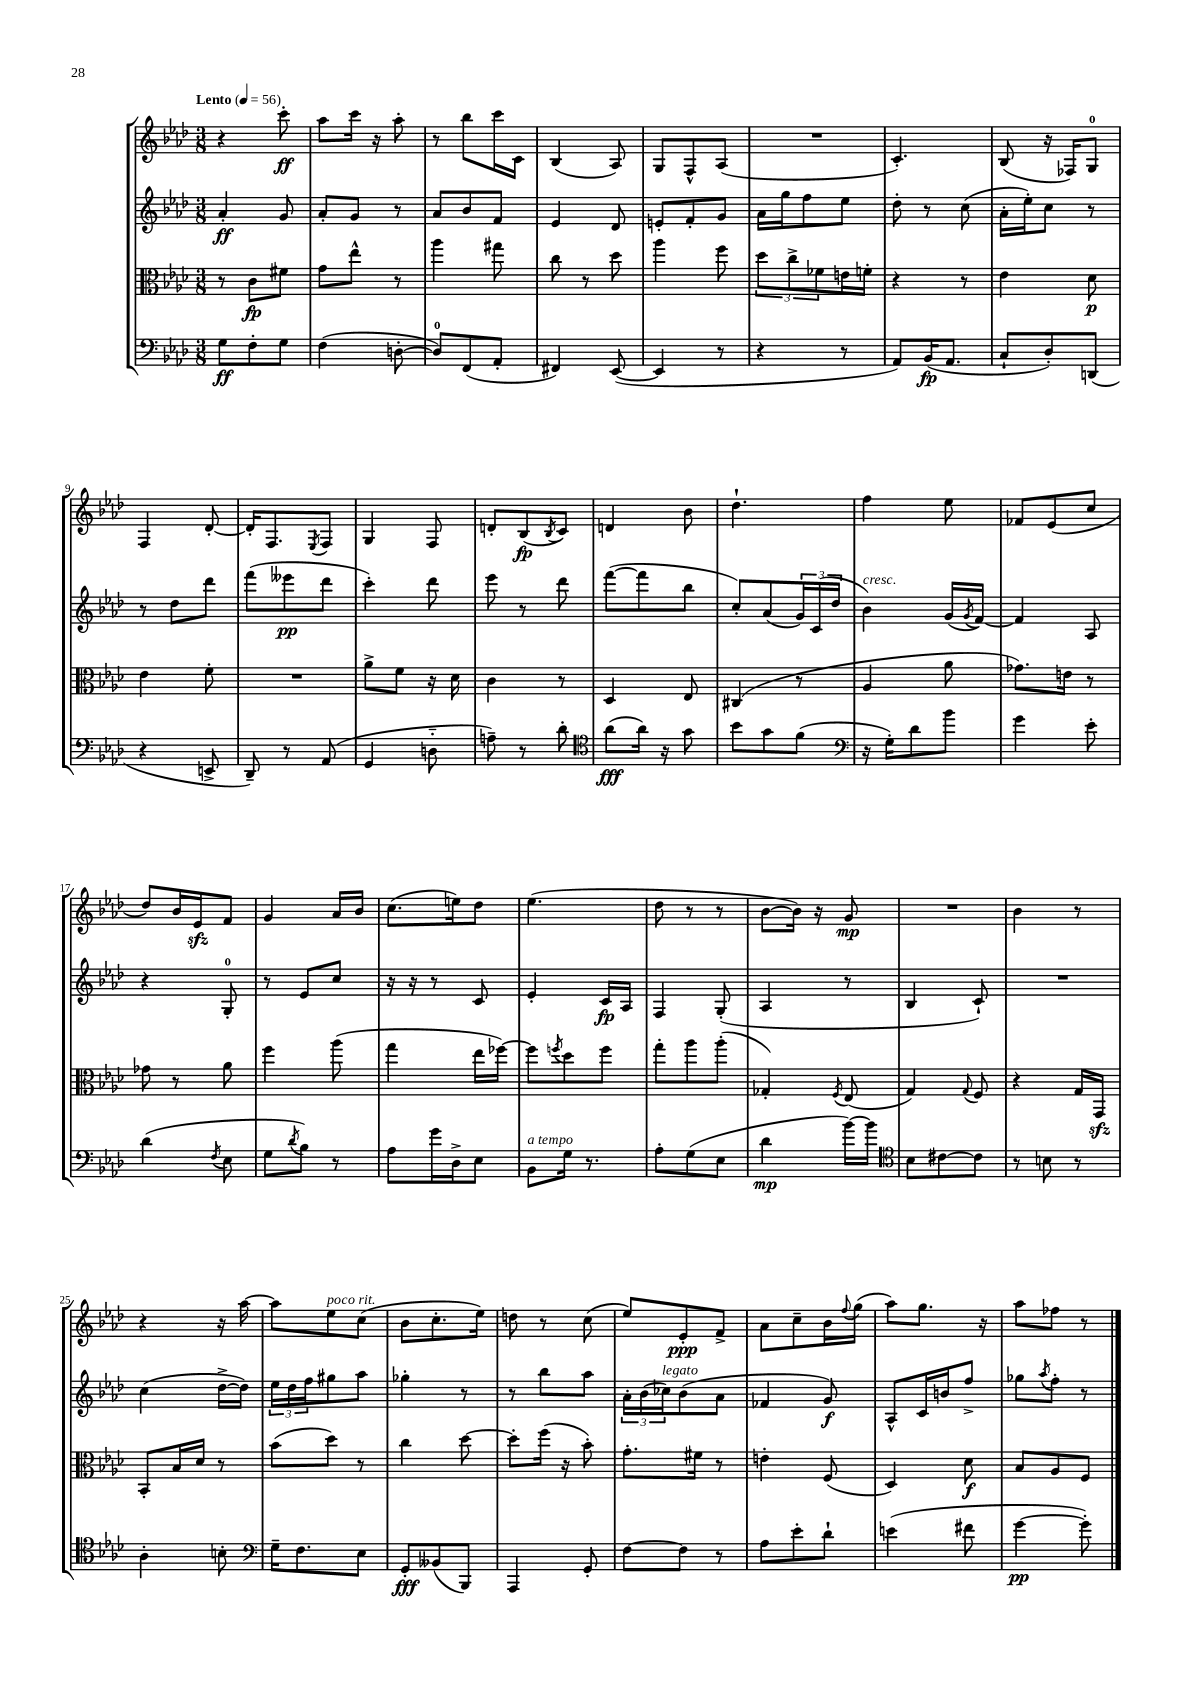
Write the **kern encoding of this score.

**kern	**dynam	**kern	**dynam	**kern	**dynam	**kern	**dynam
*part4	*part4	*part3	*part3	*part2	*part2	*part1	*part1
*staff4	*staff4	*staff3	*staff3	*staff2	*staff2	*staff1	*staff1
*clefF4	*	*clefC3	*	*clefG2	*	*clefG2	*
*k[b-e-a-d-]	*	*k[b-e-a-d-]	*	*k[b-e-a-d-]	*	*k[b-e-a-d-]	*
*M3/8	*	*M3/8	*	*M3/8	*	*M3/8	*
*MM56	*	*MM56	*	*MM56	*	*MM56	*
=1	=1	=1	=1	=1	=1	=1	=1
!	!	!	!	!	!	!LO:TX:a:B:t=Lento	!
8G\L	ff	8r	.	4a-'/	ff	4r	.
8F'\	.	8c\L	fp	.	.	.	.
8G\J	.	8f#X\J	.	8g/	.	8ccc'\	ff
=2	=2	=2	=2	=2	=2	=2	=2
(4F\	.	8g\L	.	8a-'/L	.	8aa-\L	.
.	.	8ee-^^\J	.	8g/J	.	16ccc\Jk	.
.	.	.	.	.	.	16r	.
[8Dn'\	.	8r	.	8r	.	8aa-'\	.
=3	=3	=3	=3	=3	=3	=3	=3
8D/L])	.	4aa-\	.	8a-/L	.	8r	.
(8FF/	.	.	.	8b-/	.	8bb-\L	.
8AA-'/J	.	8gg#X\	.	8f/J	.	16ccc\L	.
.	.	.	.	.	.	16c\JJ	.
=4	=4	=4	=4	=4	=4	=4	=4
4FF#X/)	.	8cc\	.	4e-/	.	(4B-/	.
.	.	8r	.	.	.	.	.
([8EE-/	.	8dd-\	.	8d-/	.	8A-/)	.
=5	=5	=5	=5	=5	=5	=5	=5
4EE-/]	.	4aa-\	.	8en'/L	.	8G/L	.
.	.	.	.	8f'/	.	8F^^/	.
8r	.	8ff\	.	8g/J	.	(8A-/J	.
=6	=6	=6	=6	=6	=6	=6	=6
4r	.	12dd-\L	.	16a-\LL	.	4.r	.
.	.	.	.	16gg\J	.	.	.
.	.	12cc^\	.	.	.	.	.
.	.	.	.	8ff\	.	.	.
.	.	12f-X\	.	.	.	.	.
8r	.	16en\L	.	8ee-\J	.	.	.
.	.	16fn'\JJ	.	.	.	.	.
=7	=7	=7	=7	=7	=7	=7	=7
8AA-/L)	.	4r	.	8dd-'\	.	4.c'/)	.
(16BB-/K	fp	.	.	8r	.	.	.
8.AA-/J	.	.	.	.	.	.	.
.	.	8r	.	(8cc\	.	.	.
=8	=8	=8	=8	=8	=8	=8	=8
8C`/L	.	4e-\	.	16a-'\LL	.	(8B-/	.
.	.	.	.	16ee-'\J)	.	.	.
8D-'/)	.	.	.	8cc\J	.	16r	.
.	.	.	.	.	.	16F-X/KL)	.
(8DDn/J	.	8d-\	p	8r	.	8G/J	.
!!LO:LB:g=z
=9	=9	=9	=9	=9	=9	=9	=9
4r	.	4e-\	.	8r	.	4F/	.
.	.	.	.	8dd-\L	.	.	.
8EEn^/	.	8f'\	.	8ddd-\J	.	[8d-'/	.
=10	=10	=10	=10	=10	=10	=10	=10
8DD-~/)	.	4.r	.	(8fff\L	.	16d-'/KL]	.
.	.	.	.	.	.	8.F/	.
8r	.	.	.	8eee--X\	pp	.	.
.	.	.	.	.	.	8qE-/	.
(8AA-/	.	.	.	8ddd-\J	.	8F/J	.
=11	=11	=11	=11	=11	=11	=11	=11
4GG/	.	8a-^\L	.	4ccc'\)	.	4G/	.
.	.	8f\J	.	.	.	.	.
8Dn\	.	16r	.	8ddd-\	.	8F/	.
.	.	16d-\	.	.	.	.	.
=12	=12	=12	=12	=12	=12	=12	=12
8An~\)	.	4c\	.	8eee-\	.	8dn'/L	.
8r	.	.	.	8r	.	(8B-/	fp
.	.	.	.	.	.	8qB-/	.
8d-'\	.	8r	.	8ddd-\	.	8c/J)	.
=13	=13	=13	=13	=13	=13	=13	=13
*clefC4	*	*	*	*	*	*	*
(8a-\L	fff	4D-/	.	([8fff\L	.	4dn/	.
16a-\Jk)	.	.	.	8fff\]	.	.	.
16r	.	.	.	.	.	.	.
8g\	.	8E-/	.	8bb-\J	.	8b-\	.
=14	=14	=14	=14	=14	=14	=14	=14
8b-\L	.	(4C#X/	.	8cc'/L)	.	4.dd-`\	.
8g\	.	.	.	(8a-/	.	.	.
(8f\J	.	8r	.	24g/L)	.	.	.
.	.	.	.	(24c/	.	.	.
.	.	.	.	24dd-/JJ	.	.	.
=15	=15	=15	=15	=15	=15	=15	=15
*clefF4	*	*	*	*	*	*	*
!	!	!	!	!LO:TX:a:i:t=cresc.	!	!	!
16r	.	4A-/	.	4b-\)	.	4ff\	.
16G'\KL)	.	.	.	.	.	.	.
8d-\	.	.	.	.	.	.	.
8b-\J	.	8a-\	.	(16g/LL	.	8ee-\	.
.	.	.	.	8qg/	.	.	.
.	.	.	.	[16f/JJ)	.	.	.
=16	=16	=16	=16	=16	=16	=16	=16
4g\	.	8.g-X\L)	.	4f/]	.	8f-X/L	.
.	.	.	.	.	.	(8e-/	.
.	.	16en\Jk	.	.	.	.	.
8e-'\	.	8r	.	8A-/	.	8cc/J	.
!!LO:LB:g=z
=17	=17	=17	=17	=17	=17	=17	=17
(4d-\	.	8g-X\	.	4r	.	8dd-/L)	.
.	.	8r	.	.	.	16b-/L	.
.	.	.	.	.	.	16e-zz/J	.
8qF/	.	.	.	.	.	.	.
8E-\	.	8a-\	.	8G'/	.	8f/J	.
=18	=18	=18	=18	=18	=18	=18	=18
8G\L	.	4ff\	.	8r	.	4g/	.
8qd-/	.	.	.	.	.	.	.
8B-\J)	.	.	.	8e-/L	.	.	.
8r	.	(8aa-\	.	8cc/J	.	16a-/LL	.
.	.	.	.	.	.	16b-/JJ	.
=19	=19	=19	=19	=19	=19	=19	=19
8A-\L	.	4gg\	.	16r	.	(8.cc\L	.
.	.	.	.	16r	.	.	.
16g\L	.	.	.	8r	.	.	.
16D-^\J	.	.	.	.	.	16een\k)	.
8E-\J	.	16ee-\LL	.	8c/	.	8dd-\J	.
.	.	[16ff-X\JJ)	.	.	.	.	.
=20	=20	=20	=20	=20	=20	=20	=20
!LO:TX:a:i:t=a tempo	!	!	!	!	!	!	!
8BB-\L	.	8ff-\L]	.	4e-'/	.	(4.ee-\	.
.	.	8qffn/	.	.	.	.	.
16G\Jk	.	8dd-\	.	.	.	.	.
8.r	.	.	.	.	.	.	.
.	.	8ff\J	.	16c/LL	fp	.	.
.	.	.	.	16A-/JJ	.	.	.
=21	=21	=21	=21	=21	=21	=21	=21
8A-'\L	.	8gg'\L	.	4F/	.	8dd-\	.
(8G\	.	8aa-\	.	.	.	8r	.
8E-\J	.	(8aa-'\J	.	(8G'/	.	8r	.
=22	=22	=22	=22	=22	=22	=22	=22
4d-\	mp	4G-X'/)	.	4A-/	.	[8b-\L	.
.	.	.	.	.	.	16b-\Jk])	.
.	.	.	.	.	.	16r	.
.	.	8qF/	.	.	.	.	.
[16b-\LL)	.	(8E-/	.	8r	.	8g/	mp
16b-\JJ]	.	.	.	.	.	.	.
=23	=23	=23	=23	=23	=23	=23	=23
*clefC4	*	*	*	*	*	*	*
8B-\L	.	4G/)	.	4B-/	.	4.r	.
[8c#X\	.	.	.	.	.	.	.
.	.	8qqG/	.	.	.	.	.
8c#\J]	.	8F/	.	8c`/)	.	.	.
=24	=24	=24	=24	=24	=24	=24	=24
8r	.	4r	.	4.r	.	4b-\	.
8Bn\	.	.	.	.	.	.	.
8r	.	16G/LL	.	.	.	8r	.
.	.	16GGzz/JJ	.	.	.	.	.
!!LO:LB:g=z
=25	=25	=25	=25	=25	=25	=25	=25
4A-'\	.	8BB-'/L	.	(4cc\	.	4r	.
.	.	16B-/L	.	.	.	.	.
.	.	16d-/JJ	.	.	.	.	.
8Bn'\	.	8r	.	[16dd-^\LL	.	16r	.
.	.	.	.	16dd-\JJ])	.	[16aa-\	.
=26	=26	=26	=26	=26	=26	=26	=26
*clefF4	*	*	*	*	*	*	*
16G~\KL	.	(8b-\L	.	24ee-\LL	.	8aa-\L]	.
.	.	.	.	24dd-\	.	.	.
8.F\	.	.	.	.	.	.	.
.	.	.	.	24ff\J	.	.	.
!	!	!	!	!	!	!LO:TX:a:i:t=poco rit.	!
.	.	8dd-\J)	.	8gg#X\	.	8ee-\	.
8E-\J	.	8r	.	8aa-\J	.	(8cc\J	.
=27	=27	=27	=27	=27	=27	=27	=27
8GG'/L	fff	4cc\	.	4gg-X'\	.	8b-\L	.
(8BB--X/	.	.	.	.	.	8.cc'\	.
8BBB-/J)	.	[8dd-\	.	8r	.	.	.
.	.	.	.	.	.	16ee-\Jk)	.
=28	=28	=28	=28	=28	=28	=28	=28
4AAA-/	.	8dd-'\L]	.	8r	.	8ddn\	.
.	.	(16ff\Jk	.	8bb-\L	.	8r	.
.	.	16r	.	.	.	.	.
8GG'/	.	8b-'\)	.	8aa-\J	.	(8cc\	.
=29	=29	=29	=29	=29	=29	=29	=29
[8F\L	.	8.g'\L	.	24a-'\LL	.	8ee-/L)	.
.	.	.	.	(24b-\	.	.	.
!	!	!	!	!LO:TX:a:i:t=legato	!	!	!
.	.	.	.	24cc-X\J)	.	.	.
8F\J]	.	.	.	(8b-\	.	8e-'/	ppp
.	.	16f#X\Jk	.	.	.	.	.
8r	.	8r	.	8a-\J	.	8f^/J	.
=30	=30	=30	=30	=30	=30	=30	=30
8A-\L	.	4en'\	.	4f-X/	.	8a-\L	.
8e-'\	.	.	.	.	.	8cc~\	.
8d-`\J	.	(8F/	.	8g/)	f	16b-\L	.
.	.	.	.	.	.	8qqff/	.
.	.	.	.	.	.	(16gg\JJ	.
=31	=31	=31	=31	=31	=31	=31	=31
(4en\	.	4D-/)	.	8A-^^/L	.	8aa-\L)	.
.	.	.	.	16c/L	.	8.gg\J	.
.	.	.	.	16bn/J	.	.	.
8f#X\	.	8d-\	f	8ff^/J	.	.	.
.	.	.	.	.	.	16r	.
=32	=32	=32	=32	=32	=32	=32	=32
[4g\	pp	8B-/L	.	8gg-X\L	.	8aa-\L	.
.	.	.	.	8qaa-/	.	.	.
.	.	8A-/	.	8ff'\J	.	8ff-X\J	.
8g'\])	.	8F/J	.	8r	.	8r	.
==	==	==	==	==	==	==	==
*-	*-	*-	*-	*-	*-	*-	*-
